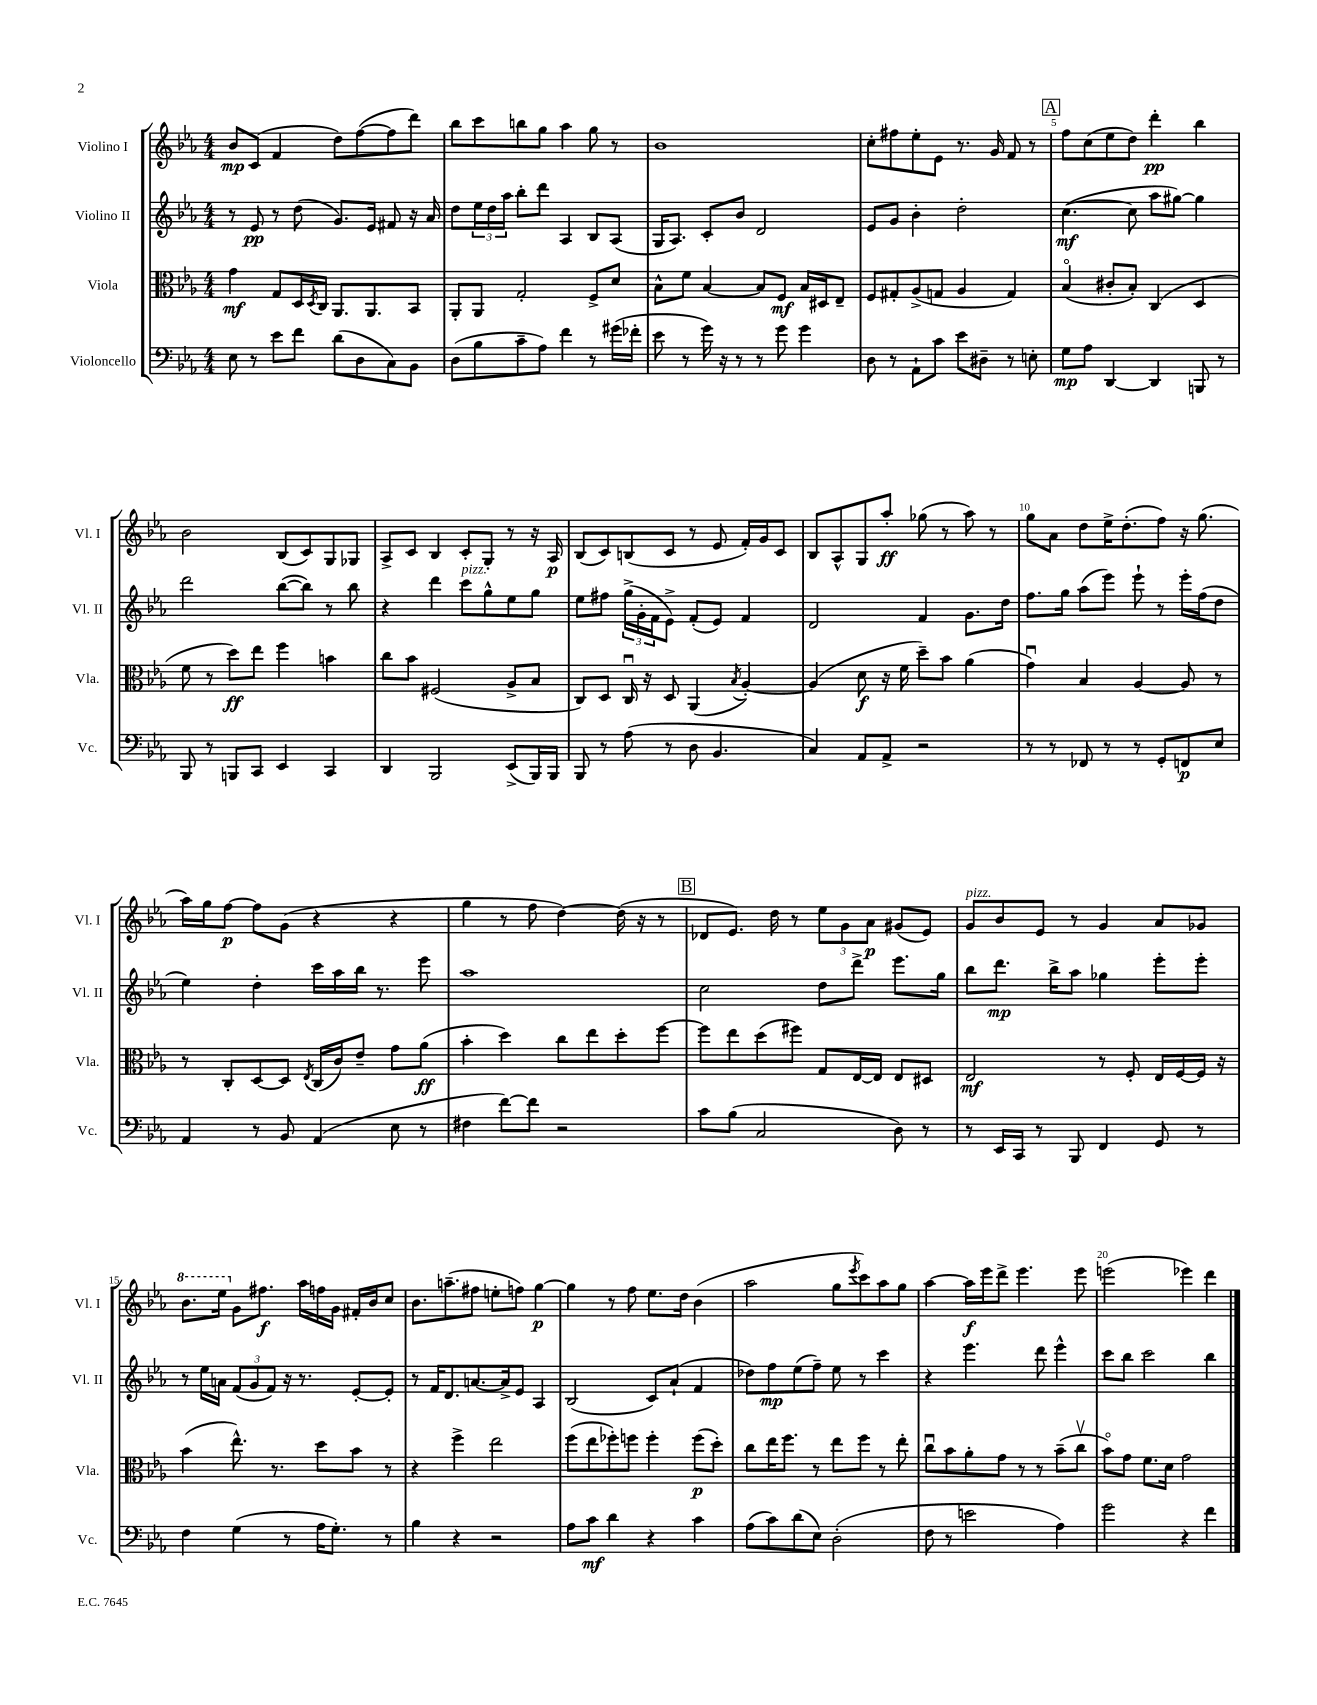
<<
\new StaffGroup <<
\new Staff = "s0" \with { instrumentName = "Violino I" shortInstrumentName = "Vl. I" } {
    \clef treble \key ees \major \numericTimeSignature \time 4/4
    bes'8\mp c'8( f'4 d''8) f''8~( f''8 d'''8) |
    bes''8 c'''8 b''8 g''8 aes''4 g''8 r8 |
    bes'1 |
    c''8-. fis''8 ees''8-. ees'8 r8. g'16 f'8 r8 |
    \mark \markup { \box "A" } f''8 c''8( ees''8 d''8) d'''4-.\pp bes''4 |
    bes'2 bes8( c'8) g8 ges8 |
    aes8-> c'8 bes4 c'8-. g8-. r8 r16 aes16\p |
    bes8( c'8) b8( c'8 r8 ees'8 f'16-.) g'16 c'8 |
    bes8 aes8-^ g8 aes''8-.\ff ges''8( r8 aes''8) r8 |
    g''8 aes'8 d''8 ees''16-> d''8.-.( f''8) r16 g''8.( |
    aes''16) g''16 f''8~\p f''8 g'8( r4 r4 |
    g''4 r8 f''8 d''4~) d''16( r16 r8 |
    \mark \markup { \box "B" } des'8 ees'8.) d''16 r8 \tuplet 3/2 { ees''8 g'8 aes'8\p } gis'8( ees'8) |
    g'8^\markup { \italic "pizz." } bes'8 ees'8 r8 g'4 aes'8 ges'8 |
    \ottava #1 bes''8. ees'''16 \ottava #0 g'8 fis''8.\f aes''16 f''16 g'16 fis'16-. bes'16 c''8 |
    bes'8. a''8.--( fis''8 e''8-. f''8) g''4~\p |
    g''4 r8 f''8 ees''8. d''16 bes'4( |
    aes''2 g''8 \acciaccatura { ees'''8 } c'''8) aes''8 g''8 |
    aes''4~ aes''16\f ees'''16 d'''8-> ees'''4. ees'''8 |
    e'''2( ees'''4) d'''4 \bar "|." |
}
\new Staff = "s1" \with { instrumentName = "Violino II" shortInstrumentName = "Vl. II" } {
    \clef treble \key ees \major \numericTimeSignature \time 4/4
    r8 ees'8\pp r8 d''8( g'8.) ees'16 fis'8 r16 aes'16 |
    d''8 \tuplet 3/2 { ees''16 d''16 aes''16 } bes''8-. d'''8 aes4 bes8 aes8( |
    g16 aes8.) c'8-. bes'8 d'2 |
    ees'8 g'8 bes'4-. d''2-. |
    \mark \markup { \box "A" } c''4.~\mf( c''8 aes''8 gis''8~) gis''4 |
    d'''2 bes''8~( bes''8) r8 bes''8 |
    r4 d'''4 c'''8^\markup { \italic "pizz." } g''8-^ ees''8 g''8 |
    ees''8 fis''8 \tuplet 3/2 { g''16->( g'16-. f'16 } ees'8->) f'8-.( ees'8) f'4 |
    d'2 f'4 g'8. d''16 |
    f''8. g''16 aes''8( ees'''8) ees'''8-! r8 ees'''16-. f''16( d''8 |
    ees''4) d''4-. c'''16 aes''16 bes''16 r8. ees'''8 |
    aes''1 |
    \mark \markup { \box "B" } c''2 d''8 d'''8-> ees'''8. g''16 |
    bes''8 d'''8.\mp bes''16-> aes''8 ges''4 ees'''8-. ees'''8-. |
    r8 ees''16 a'16 \tuplet 3/2 { f'8( g'8 f'8) } r16 r8. ees'8~-. ees'8-. |
    r8 f'16 d'8. a'8.~ a'16-> ees'8 aes4 |
    bes2( c'8) aes'8-!( f'4 |
    des''8) f''8\mp ees''8( f''8--) ees''8 r8 c'''4 |
    r4 ees'''4. d'''8 ees'''4-^ |
    c'''8 bes''8 c'''2 bes''4 \bar "|." |
}
\new Staff = "s2" \with { instrumentName = "Viola" shortInstrumentName = "Vla." } {
    \clef alto \key ees \major \numericTimeSignature \time 4/4
    g'4\mf g8 d16 \acciaccatura { d8 } c16 aes,8. aes,8. bes,8 |
    aes,8-. aes,8 g2-. f8-> d'8 |
    bes8-^ f'8 bes4~ bes8 f8\mf bes16 dis16 ees8-- |
    f8 gis8-. aes8->( g8 aes4 g4) |
    \mark \markup { \box "A" } bes4\flageolet( cis'8-. bes8-.) c4( d4 |
    f'8 r8 d''8\ff) ees''8 f''4 b'4 |
    c''8 bes'8 fis2( aes8-> bes8 |
    c8) d8 c16\downbow r16 d8 aes,4( \acciaccatura { bes8 } aes4~-.) |
    aes4( d'8\f r16 f'16 d''8--) bes'8 aes'4( |
    g'4\downbow) bes4 aes4~ aes8 r8 |
    r8 c8-. d8~ d8 \acciaccatura { ees8 } c16( c'16) ees'8-- g'8 aes'8\ff( |
    bes'4-. d''4) c''8 ees''8 d''8-. f''8~ |
    \mark \markup { \box "B" } f''8 ees''8 d''8( fis''8) g8 ees16~ ees16 ees8 dis8 |
    ees2\mf r8 f8-. ees16 f16~ f16 r16 |
    bes'4( ees''8.-^) r8. d''8 bes'8 r8 |
    r4 f''4-> ees''2 |
    f''8( ees''8 fes''8-.) f''8 f''4-. f''8\p( d''8-.) |
    c''8 ees''16 f''8. r8 ees''8 f''8 r8 ees''8-. |
    c''8\downbow bes'8 aes'8-. g'8 r8 r8 bes'8--( c''8\upbow |
    bes'8\flageolet) g'8 f'8. d'16 g'2 \bar "|." |
}
\new Staff = "s3" \with { instrumentName = "Violoncello" shortInstrumentName = "Vc." } {
    \clef bass \key ees \major \numericTimeSignature \time 4/4
    ees8 r8 ees'8 f'8 d'8( d8 c8) bes,8 |
    d8( bes8 c'8-- aes8) f'4 r8 gis'16( fes'16-. |
    ees'8 r8 g'16) r16 r8 r8 g'8 g'4 |
    d8 r8 aes,8-! c'8 ees'8 dis8-- r8 e8-. |
    \mark \markup { \box "A" } g8\mp aes8 d,4~ d,4 b,,8 r8 |
    bes,,8 r8 b,,8 c,8 ees,4 c,4 |
    d,4 bes,,2 ees,8->( bes,,16) bes,,16 |
    bes,,8 r8 aes8( r8 d8 bes,4. |
    c4) aes,8 aes,8-> r2 |
    r8 r8 fes,8 r8 r8 g,8-. f,8\p ees8 |
    aes,4 r8 bes,8 aes,4( ees8 r8 |
    fis4 f'8~) f'8 r2 |
    \mark \markup { \box "B" } c'8 bes8( c2 d8) r8 |
    r8 ees,16 c,16 r8 bes,,8 f,4 g,8 r8 |
    f4 g4( r8 aes16 g8.-.) r8 |
    bes4 r4 r2 |
    aes8 c'8\mf d'4 r4 c'4 |
    aes8( c'8) d'8( ees8) d2-.( |
    f8 r8 e'2 aes4) |
    g'2 r4 f'4 \bar "|." |
}
>>
>>
\layout { \context { \Score \override BarNumber.break-visibility = ##(#f #t #t) barNumberVisibility = #(every-nth-bar-number-visible 5) } }
